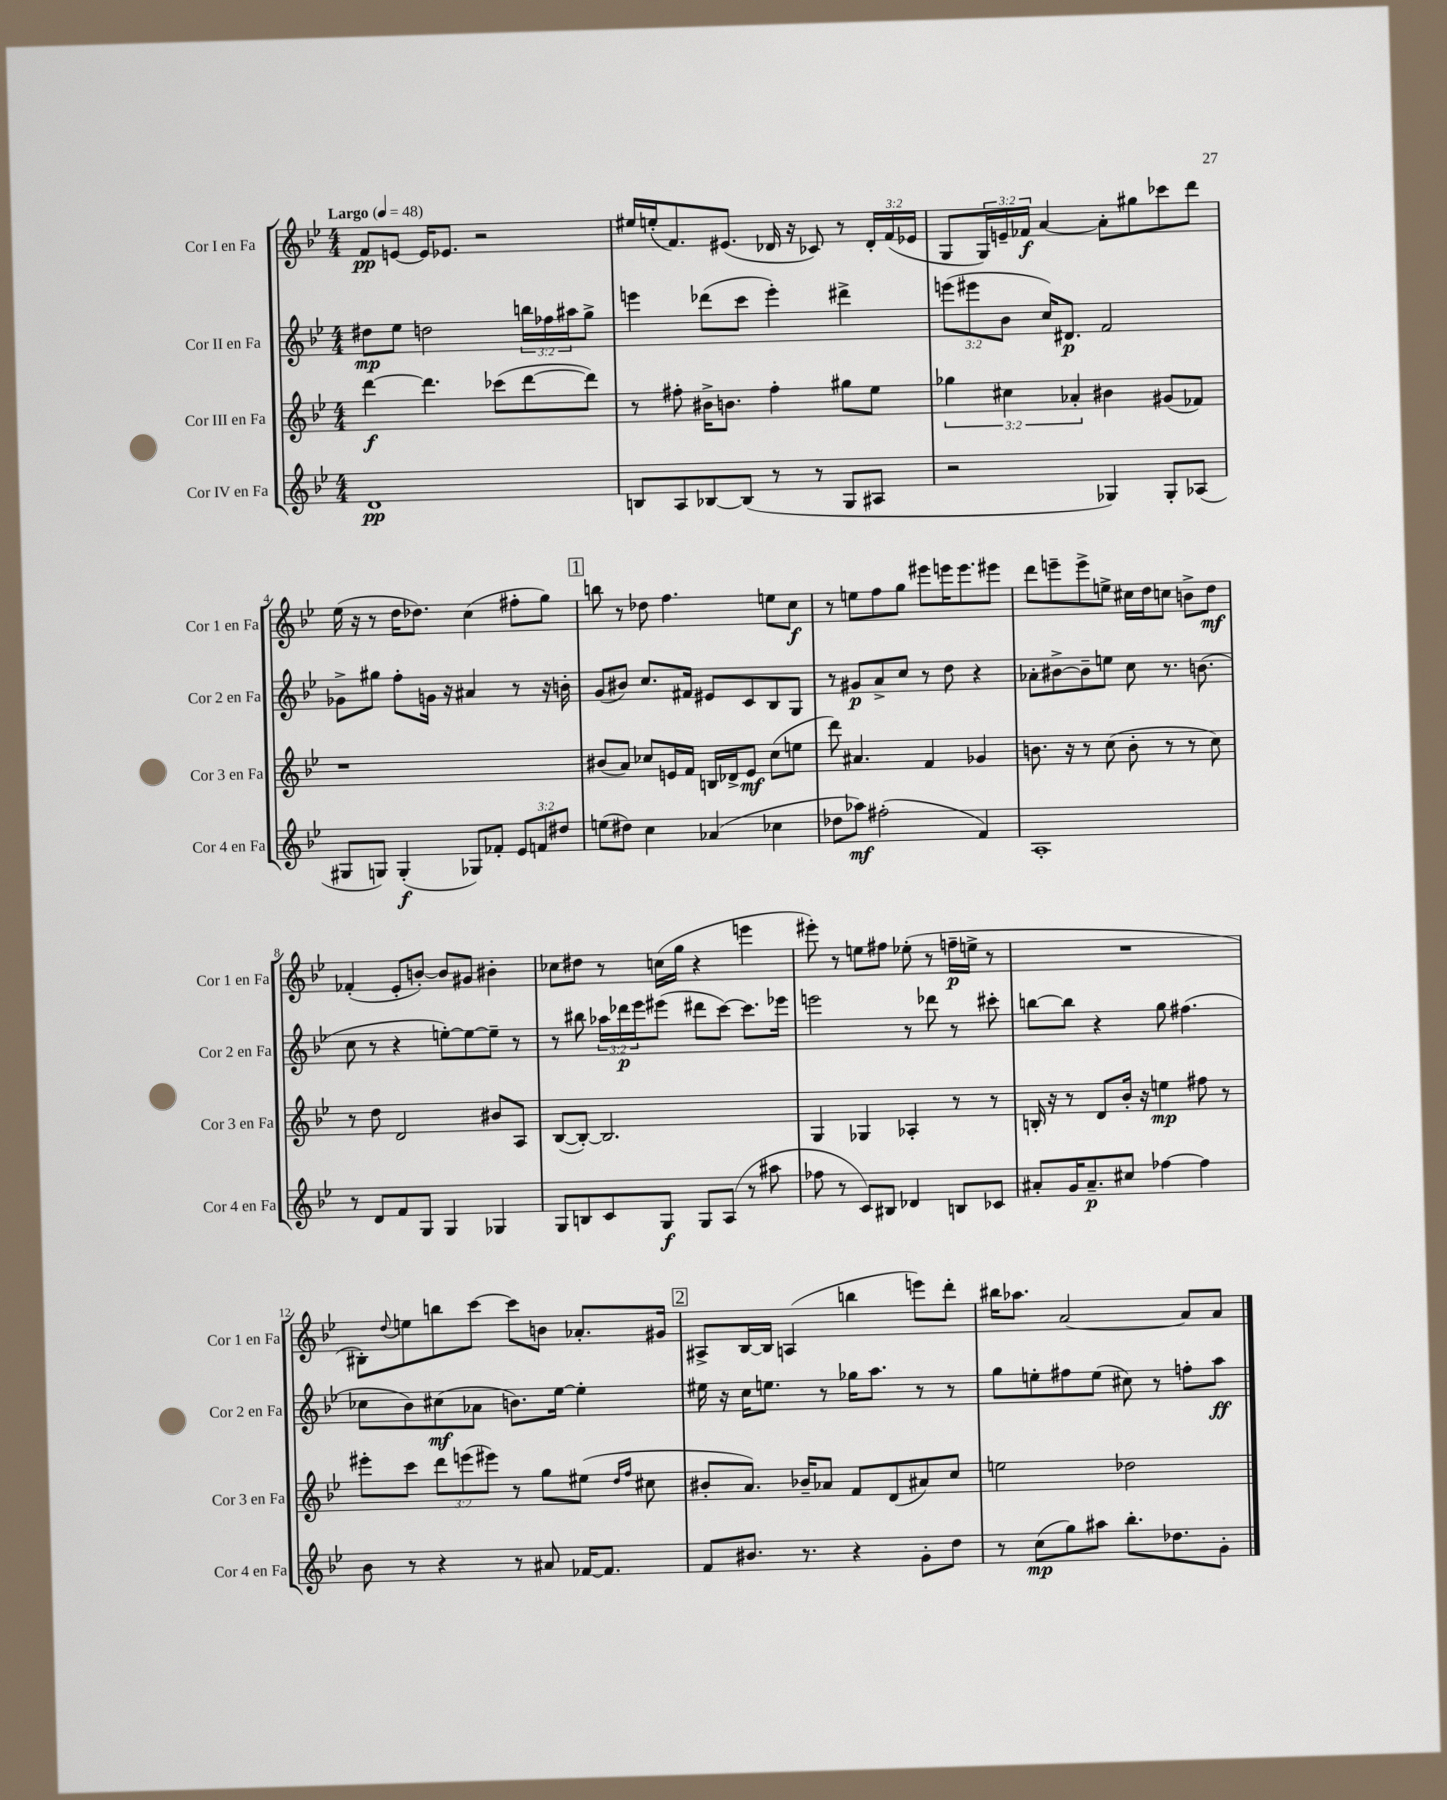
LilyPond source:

<<
\new StaffGroup <<
\new Staff = "s0" \with { instrumentName = "Cor I en Fa" shortInstrumentName = "Cor 1 en Fa" } {
    \clef treble \key bes \major \numericTimeSignature \time 4/4 \override Staff.TupletNumber.text = #tuplet-number::calc-fraction-text \tempo "Largo" 4 = 48
    f'8\pp e'8~ e'16 ees'8. r2 |
    eis''16 e''16-.( f'8.) eis'8.( des'16 r16 ces'8) r8 \tuplet 3/2 { des'16-. f'16( ees'16 } |
    g8 \tuplet 3/2 { g16) e'16-- fes'16\f } a'4~ a'8-. gis''8 ces'''8 d'''8 |
    ees''16( r16 r8 d''16 des''8.) c''4( fis''8-. g''8) |
    \mark \markup { \box "1" } b''8 r8 des''8 f''4. e''8 c''8\f |
    r8 e''8 f''8 g''8 eis'''8 e'''16 e'''8. eis'''8 |
    d'''8 e'''8-- e'''8-> e''8-> cis''16 d''16 c''8 b'8-> d''8\mf |
    fes'4-.( ees'8-. b'8~-.) b'8 gis'8 bis'4-. |
    ces''8 dis''8 r8 c''16( g''16 r4 e'''4 |
    eis'''8-.) r8 e''8 fis''8 ees''8-.( r8 f''16--\p e''16-> r8 |
    R1 |
    bis8-.) \appoggiatura { d''8 } e''8 b''8 c'''8~ c'''8 b'8 aes'8.-. gis'16 |
    \mark \markup { \box "2" } ais8-> bes16~ bes16 a4( b''4 e'''8) d'''8-. |
    bis''16 aes''8. a'2~ a'8 a'8 \bar "|." |
}
\new Staff = "s1" \with { instrumentName = "Cor II en Fa" shortInstrumentName = "Cor 2 en Fa" } {
    \clef treble \key bes \major \numericTimeSignature \time 4/4 \override Staff.TupletNumber.text = #tuplet-number::calc-fraction-text
    dis''8\mp ees''8 d''2 \tuplet 3/2 { b''16 fes''16 ais''16 } g''8-> |
    e'''4 des'''8( c'''8 e'''4-.) dis'''4-> |
    \tuplet 3/2 { e'''8( eis'''8 bes'8 } c''16) dis'8.\p f'2 |
    ges'8-> gis''8 f''8-. g'16 r16 ais'4 r8 r16 b'16-. |
    \mark \markup { \box "1" } g'8( bis'8) c''8. fis'16 eis'8 c'8 bes8 g8 |
    r8 gis'8\p a'8-> c''8 r8 d''8 r4 |
    aes'8-. bis'8~-> bis'8-- e''8 c''8 r8. b'8.( |
    c''8 r8 r4 e''8~-.) e''8~ e''8-- r8 |
    r8 bis''8 \tuplet 3/2 { aes''16 des'''16\p ees'''16 } eis'''8( dis'''8 c'''8~) c'''8. ees'''16 |
    e'''2 r8 des'''8 r8 cis'''8-. |
    b''8~ b''8 r4 g''8 fis''4.( |
    ces''8 bes'8) cis''8\mf( aes'8 b'8.) ees''16~ ees''4-. |
    \mark \markup { \box "2" } eis''16 r16 c''16 e''8. r8 ges''16 a''8. r8 r8 |
    g''8 e''8-. fis''8 e''8( cis''8) r8 f''8-. a''8\ff \bar "|." |
}
\new Staff = "s2" \with { instrumentName = "Cor III en Fa" shortInstrumentName = "Cor 3 en Fa" } {
    \clef treble \key bes \major \numericTimeSignature \time 4/4 \override Staff.TupletNumber.text = #tuplet-number::calc-fraction-text
    d'''4~\f d'''4. ces'''8( d'''8~ d'''8) |
    r8 fis''8-. bis'16-> b'8. fis''4-. gis''8 ees''8 |
    \tuplet 3/2 { ges''4 cis''4 aes'4-. } bis'4 gis'8( fes'8) |
    r1 |
    \mark \markup { \box "1" } bis'8( a'8) ces''8 e'16 f'16 b16 des'16-> e'8\mf ces''8( e''8 |
    d'''8) ais'4. f'4 ges'4 |
    b'8. r16 r8 c''8( b'8-. r8 r8 c''8) |
    r8 d''8 d'2 bis'8 a8 |
    bes8~( bes8~-.) bes2. |
    g4 ges4 aes4-. r8 r8 |
    b16-. r16 r8 d'8 bes'16-. r16 e''4\mp fis''8 r8 |
    eis'''8-. c'''8 \tuplet 3/2 { d'''8 e'''8( eis'''8) } r8 g''8 eis''8( \grace { d''16 f''16 } cis''8 |
    \mark \markup { \box "2" } bis'8-. a'8.) bes'16-- aes'8 f'8 d'8( ais'8) c''8 |
    e''2 des''2 \bar "|." |
}
\new Staff = "s3" \with { instrumentName = "Cor IV en Fa" shortInstrumentName = "Cor 4 en Fa" } {
    \clef treble \key bes \major \numericTimeSignature \time 4/4 \override Staff.TupletNumber.text = #tuplet-number::calc-fraction-text
    d'1\pp |
    b8 a8 bes8~ bes8( r8 r8 g8 ais8 |
    r2 ges4) ges8-. aes8( |
    gis8 g8) g4-.\f( ges8) fes'8-. \tuplet 3/2 { ees'8 f'8 dis''8 } |
    \mark \markup { \box "1" } e''8( dis''8) c''4 aes'4( ces''4 |
    des''8 aes''8\mf) fis''2-.( f'4) |
    a1-. |
    r8 d'8 f'8 g8 g4 ges4 |
    g8 b8 c'8 g8\f g8 a8( r8 ais''8 |
    fes''8 r8 c'8) bis8 des'4 b8 ces'8 |
    ais'8-. g'16 ais'8.--\p cis''8 fes''4~ fes''4 |
    bes'8 r8 r4 r8 ais'8 fes'16~ fes'8. |
    \mark \markup { \box "2" } f'8 bis'8. r8. r4 g'8-. d''8 |
    r8 c''8\mp( g''8) ais''8 bes''8.-. des''8. g'8-. \bar "|." |
}
>>
>>
